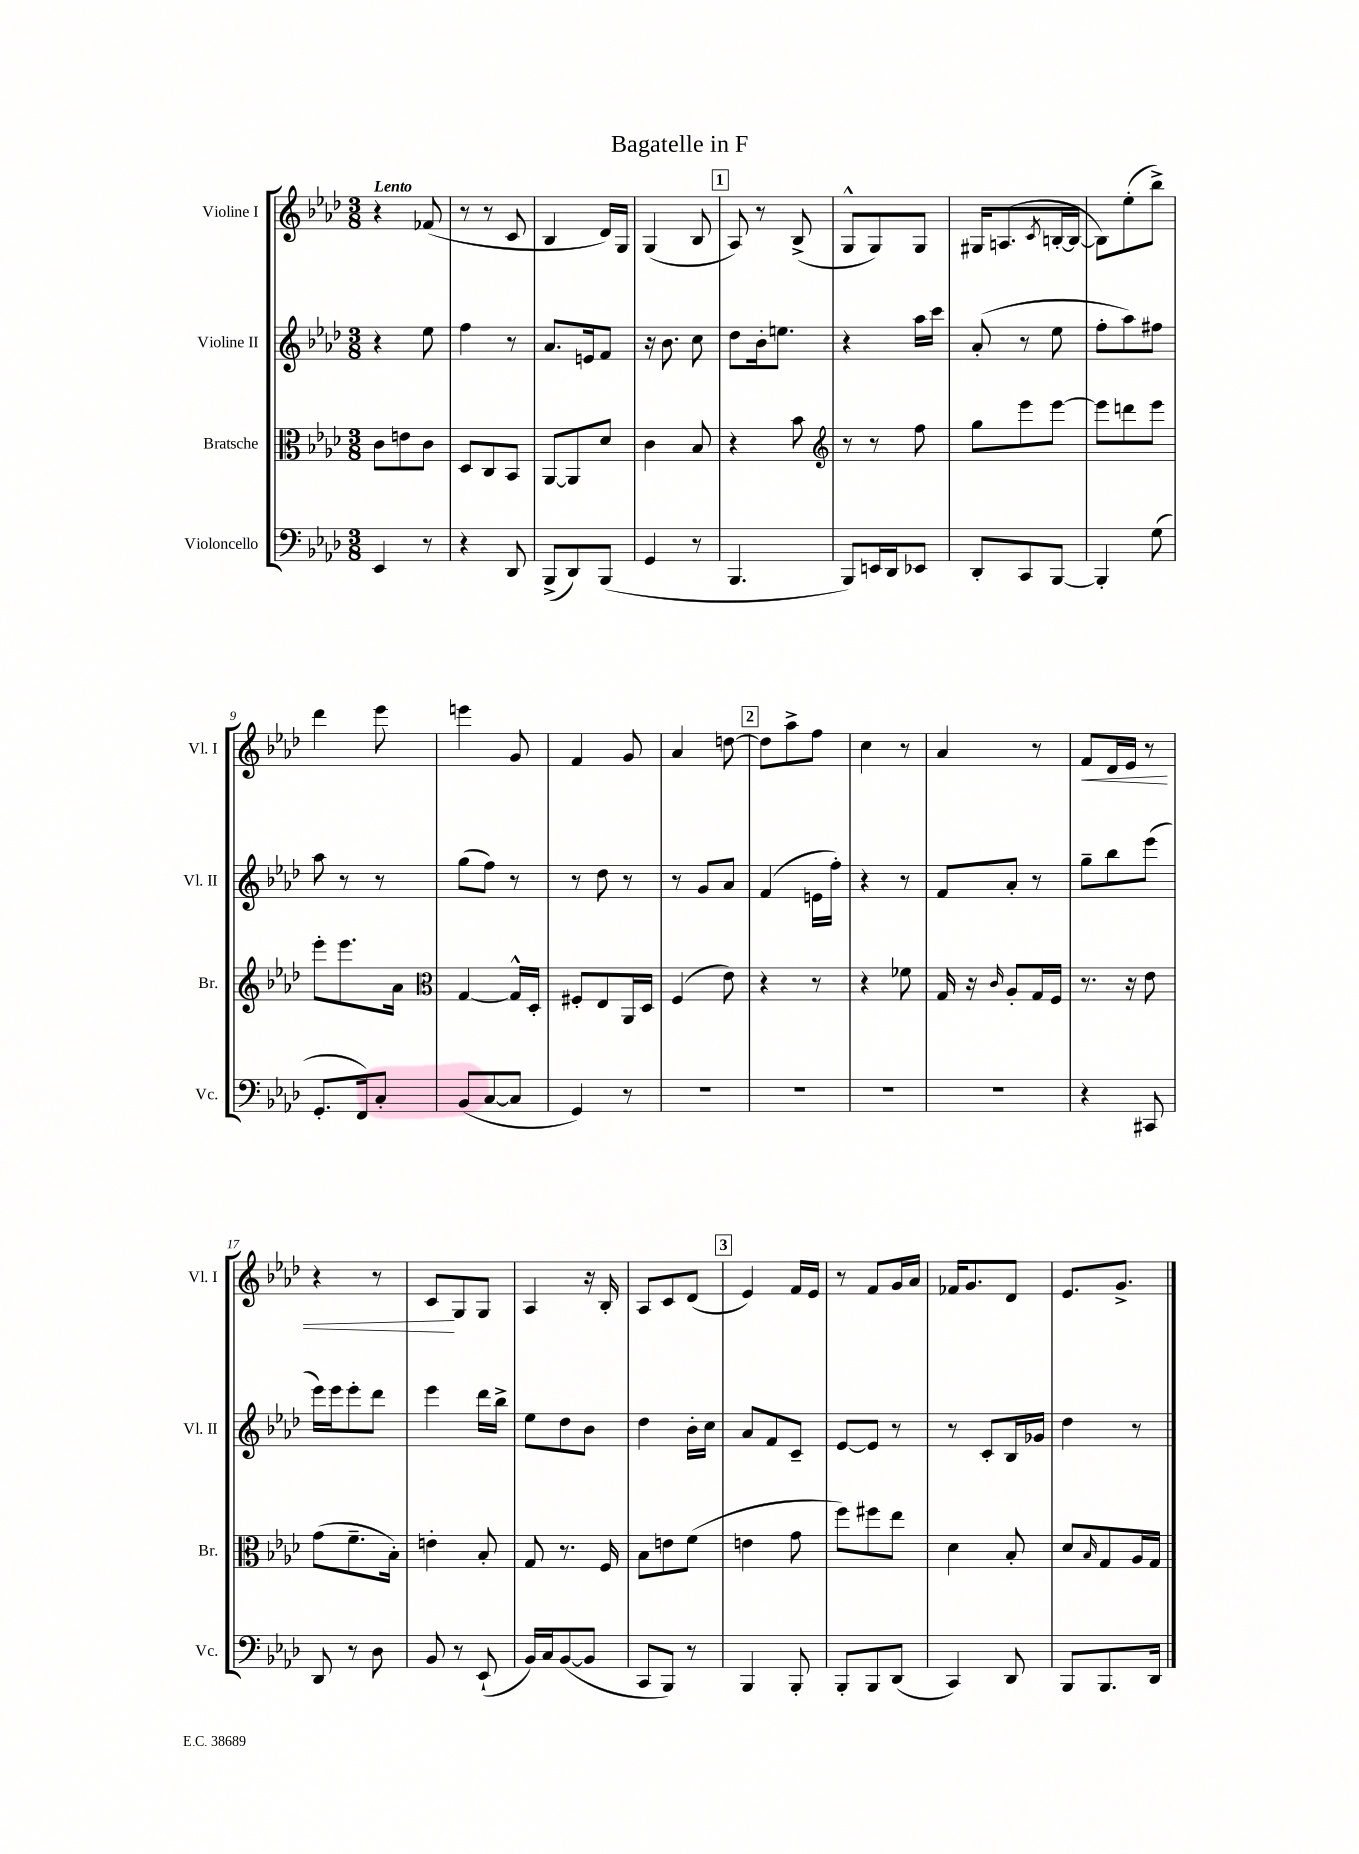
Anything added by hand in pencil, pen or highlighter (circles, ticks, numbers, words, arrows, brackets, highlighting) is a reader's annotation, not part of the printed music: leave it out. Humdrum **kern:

**kern	**kern	**kern	**kern
*staff4	*staff3	*staff2	*staff1
*clefF4	*clefC3	*clefG2	*clefG2
*k[b-e-a-d-]	*k[b-e-a-d-]	*k[b-e-a-d-]	*k[b-e-a-d-]
*M3/8	*M3/8	*M3/8	*M3/8
4EE-	8c	4r	4r
.	8e	.	.
8r	8c	8ee-	(8f-
=	=	=	=
4r	8D-	4ff	8r
.	8C	.	8r
8DD-	8BB-	8r	8c
=	=	=	=
(8BBB-^	[8AA-	8.a-	4B-
8DD-)	8AA-]	.	.
.	.	16e	.
(8BBB-	8d-	8f	16d-)
.	.	.	16G
=	=	=	=
4GG	4c	16r	(4G
.	.	8.b-	.
8r	8B-	8cc	8B-
=	=	=	=
4.BBB-	4r	8dd-	8A-)
.	.	16b-'	8r
.	.	8.ee	.
.	8b-	.	(8B-^
=	=	=	=
*	*clefG2	*	*
8BBB-)	8r	4r	8G^^
16EE	8r	.	8G)
16DD-	.	.	.
8EE-	8ff	16aa-	8G
.	.	16ccc	.
=	=	=	=
8DD-'	8gg	(8a-'	16G#
.	.	.	(8.A
8CC	8eee-	8r	.
.	.	.	8qc
[8BBB-	[8eee-	8ee-	[16B'
.	.	.	16B_
=	=	=	=
4BBB-']	8eee-]	8ff'	8B])
.	8ddd	8aa-)	(8ee-'
(8G	8eee-	8ff#	8bb-^)
=	=	=	=
8.GG'	8eee-'	8aa-	4ddd-
.	8.eee-	8r	.
16FF)	.	.	.
8C'	.	8r	8eee-
.	16a-	.	.
=	=	=	=
*	*clefC3	*	*
(8BB-	[4G	(8gg	4eee
[8C	.	8ff)	.
8C]	16G^^]	8r	8g
.	16D-'	.	.
=	=	=	=
4GG)	8F#'	8r	4f
.	8E-	8dd-	.
8r	16AA-	8r	8g
.	16D-	.	.
=	=	=	=
4.r	(4F	8r	4a-
.	.	8g	.
.	8e-)	8a-	[8dd
=	=	=	=
4.r	4r	(4f	8dd]
.	.	.	8aa-^
.	8r	16e	8ff
.	.	16ff')	.
=	=	=	=
4.r	4r	4r	4cc
.	8f-	8r	8r
=	=	=	=
4.r	16G	8f	4a-
.	16r	.	.
.	16qqc	.	.
.	8A-'	8a-'	.
.	16G	8r	8r
.	16F	.	.
=	=	=	=
4r	8.r	8gg~	8f
.	.	8bb-	16d-
.	16r	.	16e-
8CC#	8e-	(8eee-	8r
=	=	=	=
8DD-	(8g	16eee-)	4r
.	.	16eee-	.
8r	8.f~	8eee-'	.
8D-	.	8ddd-	8r
.	16B-')	.	.
=	=	=	=
8BB-	4e'	4eee-	8c
8r	.	.	8G
(8EE-`	8B-'	16ddd-	8G
.	.	16bb-^	.
=	=	=	=
16BB-)	8G	8ee-	4A-
16C	.	.	.
([8BB-	8.r	8dd-	.
8BB-]	.	8b-	16r
.	16F	.	16B-'
=	=	=	=
8CC	8B-	4dd-	8A-
8BBB-)	8e	.	8c
8r	(8f	16b-'	(8d-
.	.	16cc	.
=	=	=	=
4BBB-	4e	8a-	4e-)
.	.	8f	.
8BBB-'	8g	8c~	16f
.	.	.	16e-
=	=	=	=
8BBB-'	8ff)	[8e-	8r
8BBB-	8ff#	8e-]	8f
(8DD-	8ee-	8r	16g
.	.	.	16a-
=	=	=	=
4CC)	4d-	8r	16f-
.	.	.	8.g
.	.	8c'	.
8DD-	8B-'	16B-	8d-
.	.	16g-	.
=	=	=	=
8BBB-	8d-	4dd-	8.e-
.	16qqB-	.	.
8.BBB-	8G	.	.
.	.	.	8.g^
.	16A-	8r	.
16DD-	16G	.	.
==	==	==	==
*-	*-	*-	*-
